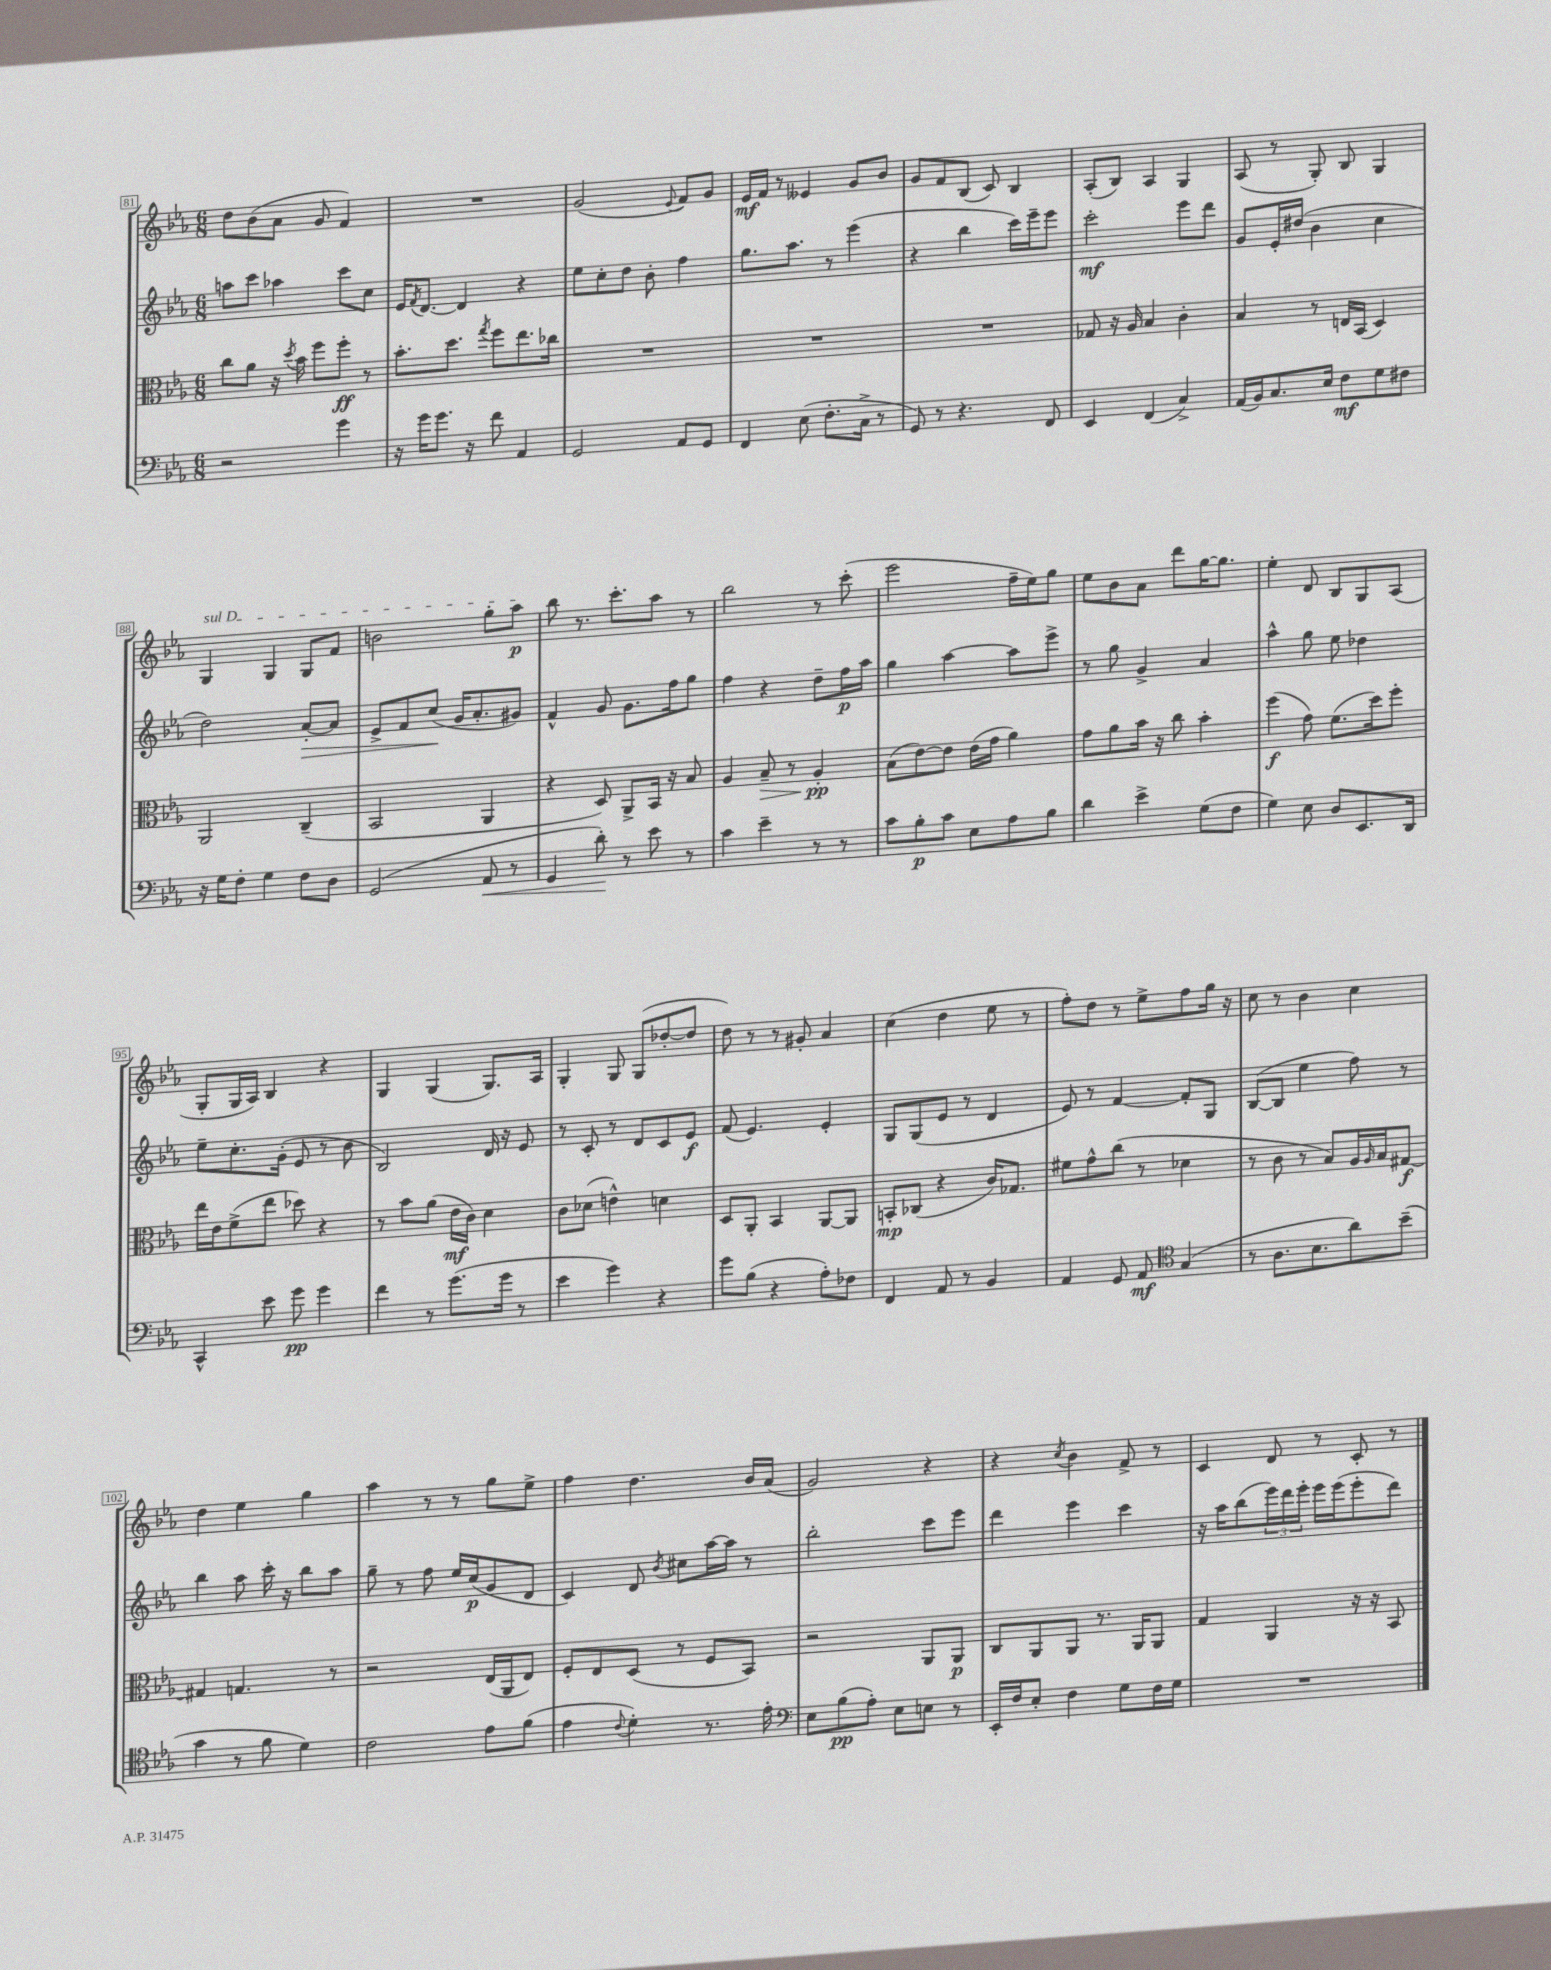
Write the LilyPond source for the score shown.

<<
\new StaffGroup <<
\new Staff = "s0" {
    \clef treble \key ees \major \numericTimeSignature \time 6/8
    d''8 bes'8( aes'8 g'8 f'4) |
    R2. |
    g'2( \appoggiatura { ees'8 } f'8) g'8 |
    ees'16\mf f'16 r8 eeses'4 g'8 bes'8 |
    g'8 f'8 bes8( c'8) bes4 |
    aes8-.( bes8) aes4 g4 |
    aes8( r8 g8-.) bes8 g4 |
    \once \override TextSpanner.bound-details.left.text = \markup { \italic "sul D" } g4\startTextSpan g4 g8 f'8 |
    b'2 g''8-. aes''8\p\stopTextSpan |
    bes''8 r8. c'''8.-. aes''8 r8 |
    bes''2 r8 c'''8-.( |
    ees'''2 f''16-- ees''16) g''8 |
    ees''8 bes'8 aes'8 d'''8 g''16~ g''8. |
    ees''4-. d'8 bes8 g8 aes8( |
    g8-. g16 aes16) bes4 r4 |
    g4 g4( g8.) aes16 |
    g4-. g8 g8( des''8~-. des''8 |
    d''8) r8 r8 gis'8-. aes'4 |
    c''4( d''4 ees''8 r8 |
    f''8-.) d''8 r8 ees''8-> f''8 g''16 r16 |
    c''8 r8 bes'4 c''4 |
    d''4 ees''4 g''4 |
    aes''4 r8 r8 g''8 ees''8-> |
    f''4 d''4. bes'16 aes'16( |
    g'2) r4 |
    r4 \acciaccatura { c''8 } bes'4 f'8-> r8 |
    c'4 d'8 r8 c'8-. r8 \bar "|." |
}
\new Staff = "s1" {
    \clef treble \key ees \major \numericTimeSignature \time 6/8
    a''8 c'''8 aes''4 c'''8 c''8 |
    ees'16 \acciaccatura { f'8 } d'8.~ d'4 r4 |
    ees''8 c''8-. d''8 bes'8-. f''4 |
    g''8. aes''8. r8 ees'''4( |
    r4 bes''4 c'''16) ees'''16-- ees'''8 |
    c'''2-.\mf ees'''8 d'''8 |
    g'8 ees'16-. dis''16( bes'4 c''4 |
    d''2) aes'8~-.\> aes'8 |
    ees'8-> f'8 c''8\!( g'16 aes'8.-. gis'8) |
    f'4-^ g'8 g'8. f''16 g''8 |
    f''4 r4 d''8-- f''16\p aes''16 |
    g''4 aes''4~ aes''8 ees'''8-> |
    r8 g''8 g'4-> aes'4 |
    aes''4-^ g''8 ees''8 des''4 |
    ees''8-- c''8.-. g'16-.( ees'8 r8 bes'8 |
    bes2) d'16 r16 ees'8 |
    r8 c'8-. r8 d'8 c'8 ees'8\f |
    f'8( ees'4.) ees'4-. |
    g8 g8( ees'8 r8 d'4 |
    ees'8) r8 f'4~ f'8-. g8 |
    bes8~( bes8 ees''4 f''8) r8 |
    bes''4 aes''8 c'''16-. r16 bes''8 aes''8 |
    g''8-- r8 f''8 ees''16 c''16\p( g'8 d'8 |
    c'4) d'8 \acciaccatura { bes'8 } cis''8 aes''16~ aes''16 r8 |
    bes''2-. c'''8 ees'''8 |
    d'''4 ees'''4 c'''4 |
    r16 aes''16 bes''8( \tuplet 3/2 { ees'''16) d'''16 ees'''16-. } ees'''16 ees'''16( ees'''8-. d'''8) \bar "|." |
}
\new Staff = "s2" {
    \clef alto \key ees \major \numericTimeSignature \time 6/8
    c''8 aes'8 r16 \acciaccatura { d''8 } bes'16 f''8 f''8-.\ff r8 |
    bes'8.-. d''8. \acciaccatura { g''8 } f''8 ees''8. ces''16 |
    R2. |
    R2. |
    R2. |
    ges8 r16 aes16 bes4 c'4-. |
    bes4 r8 e16 bes,16( d4) |
    aes,2 c4--( |
    bes,2 aes,4 |
    r4 d8) aes,8-> bes,16 r16 bes8 |
    aes4 bes8--\> r8 aes4-.\pp\! |
    bes8( ees'8~) ees'8 ees'16( g'16 aes'4) |
    g'8 aes'8 bes'16 r16 c''8 bes'4-. |
    f''4\f( g'8) f'8.( d''16) f''8-. |
    ees''16 ees'16 f'8->( ees''8 des''8) r4 |
    r8 bes'8 aes'8( ees'16\mf c'16) d'4 |
    c'8 des'8( e'4-^) d'4 |
    d8 aes,8-. bes,4 aes,8~ aes,8 |
    b,8-.\mp ces8( r4 c'16) ges8. |
    fis'8 g'8-^ c''8( r8 des'4 |
    r8 c'8 r8 bes8) aes16 \grace { aes16 } bes16 gis8~\f |
    gis4 g4. r8 |
    r2 ees16( aes,16 ees8) |
    f8-. ees8 d8( r8 f8 bes,8) |
    r2 aes,8 aes,8\p |
    c8 aes,8 aes,8 r8. aes,16 aes,8 |
    g4 aes,4 r16 r16 bes,8 \bar "|." |
}
\new Staff = "s3" {
    \clef bass \key ees \major \numericTimeSignature \time 6/8
    r2 g'4 |
    r16 g'16 g'8. r16 f'8 aes,4 |
    g,2 aes,8 g,8 |
    f,4 ees8( f8.-. c16-> r8 |
    g,8) r8 r4. f,8 |
    ees,4 f,4( c4->) |
    aes,16( bes,16) c8. ees16 f8\mf g8 fis8 |
    r16 g16 f8-. g4 f8 d8 |
    g,2( aes,8\< r8 |
    g,4 d'8-.\!) r8 ees'8 r8 |
    c'4 ees'4-- r8 r8 |
    c'8 bes8-.\p c'8 ees8 aes8 bes8 |
    d'4 ees'4-> g8( f8 |
    g4) ees8 d8 ees,8. d,16 |
    c,4-^ ees'8 g'8\pp g'4 |
    f'4 r8 g'8.( g'16 r8 |
    ees'4 g'4) r4 |
    g'8 bes8( r4 aes8-.) fes8 |
    f,4 aes,8 r8 bes,4 |
    aes,4 g,8 aes,8\mf \clef tenor g4( |
    r8 aes8. bes8. aes'8) bes'8--( |
    g'4 r8 f'8 d'4) |
    c'2 ees'8 f'8( |
    ees'4 \appoggiatura { c'8 } d'4-.) r8. ees'16-. |
    \clef bass ees8 bes8\pp( aes8-.) ees8 e8 r8 |
    ees,16-. f16 ees8-. f4 g8 f16 g16 |
    R2. \bar "|." |
}
>>
>>
\layout { \context { \Score currentBarNumber = #81 \override BarNumber.stencil = #(make-stencil-boxer 0.1 0.3 ly:text-interface::print) } }
